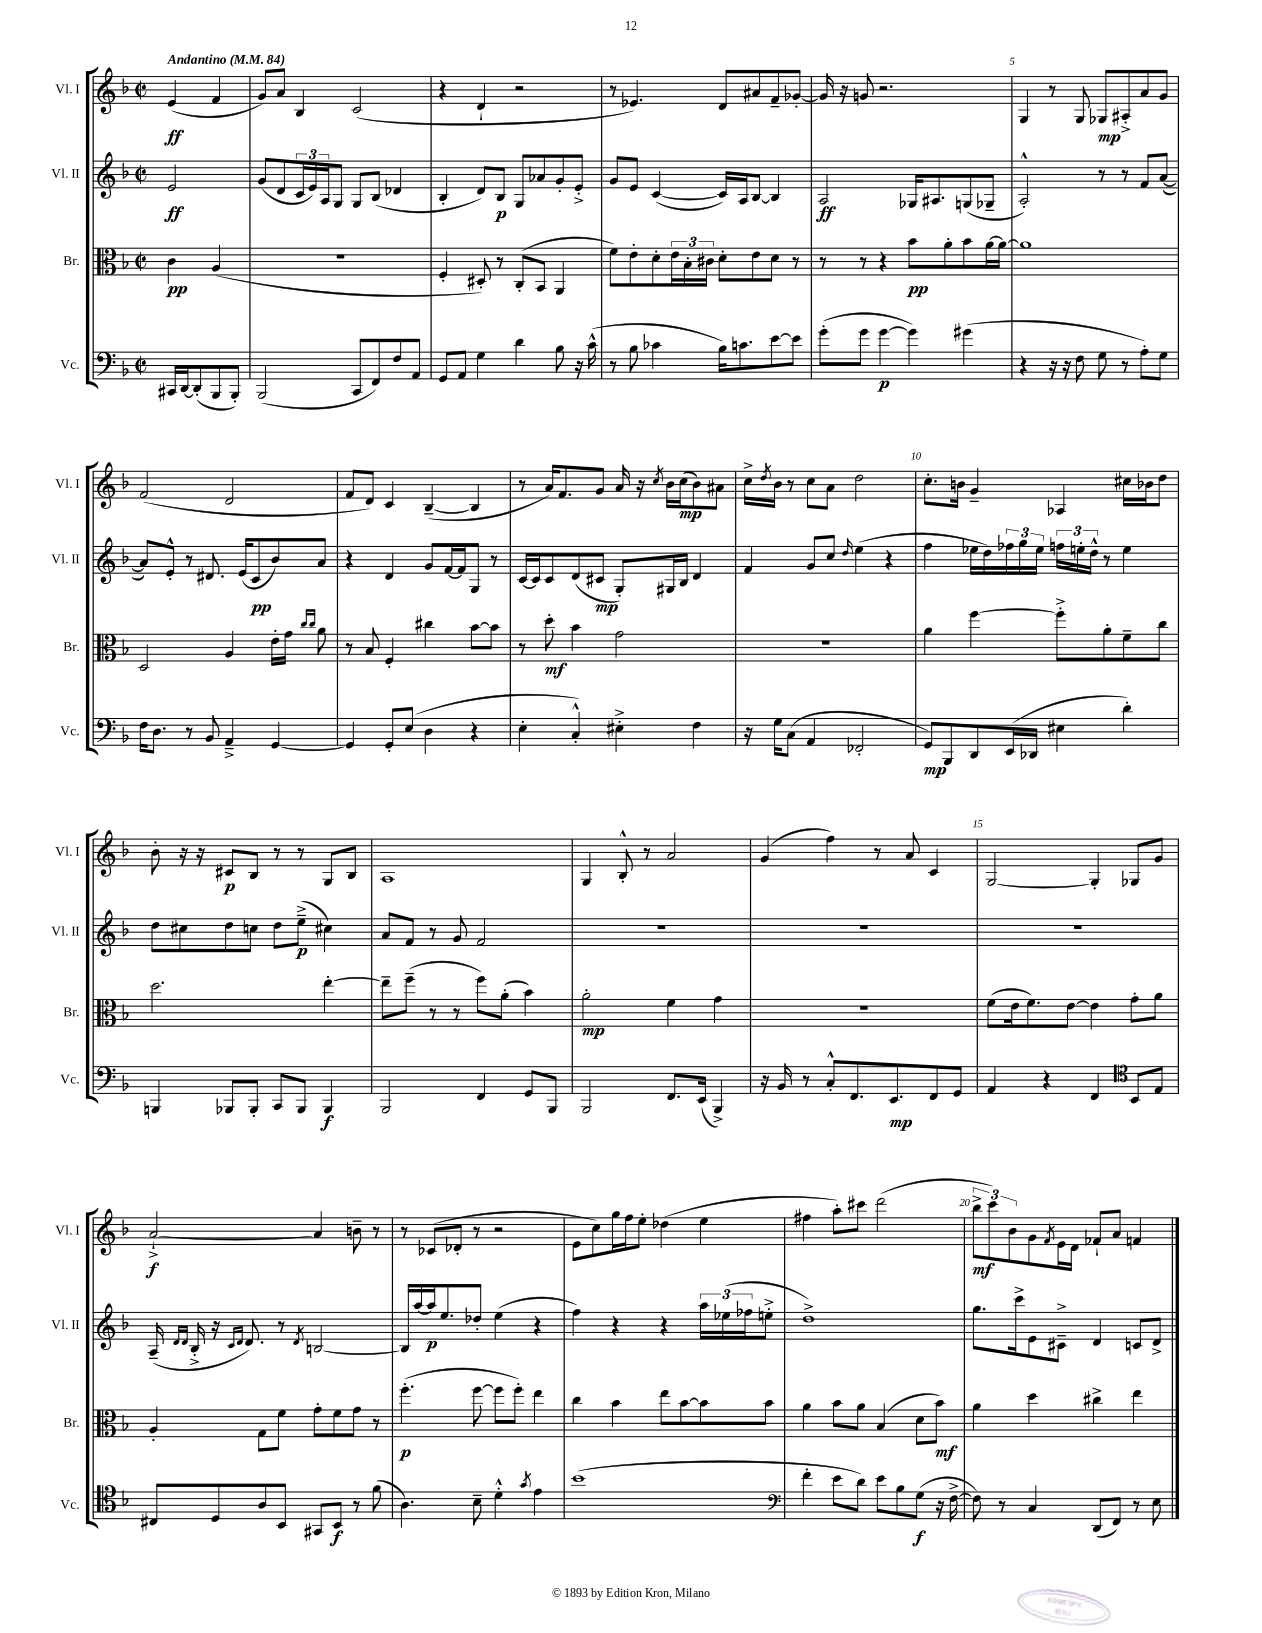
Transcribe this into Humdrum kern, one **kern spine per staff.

**kern	**kern	**kern	**kern
*staff4	*staff3	*staff2	*staff1
*clefF4	*clefC3	*clefG2	*clefG2
*k[b-]	*k[b-]	*k[b-]	*k[b-]
*M2/2	*M2/2	*M2/2	*M2/2
*met(c|)	*met(c|)	*met(c|)	*met(c|)
*MM84	*MM84	*MM84	*MM84
16CC#	4c	2e	(4e
[16DD	.	.	.
(8DD']	.	.	.
8BBB-	(4A	.	4f
8BBB-')	.	.	.
=	=	=	=
(2BBB-	1r	(8g	8g)
.	.	8d	8a
.	.	24c	4B-
.	.	24e)	.
.	.	24A	.
.	.	8G	.
8CC	.	8G	(2c
8FF)	.	(8B-	.
8F	.	4d-	.
8AA	.	.	.
=	=	=	=
8GG	4F'	4B-'	4r
8AA	.	.	.
4G	8D#')	8d)	4d`
.	8r	8B-	.
4d	(8C'	8G	2r
.	8BB-	8a-	.
8B-	4AA	8g'	.
16r	.	8e'^	.
(16c^^	.	.	.
=	=	=	=
8r	8f)	8g	8r
8B-	8e'	8e	4.e-)
4c-	8d'	([4c	.
.	24e	.	.
.	24B-'	.	.
.	24c#	.	.
16B-)	8d'	16c])	8d
8.c	.	16A	.
.	8e	[8B-	8a#
[8e	8d	4B-]	8f~
8e]	8r	.	[8g-'
=	=	=	=
(8g'	8r	2A	16g-]
.	.	.	16r
8g	8r	.	8g
[4g	4r	.	2.r
4g])	8b-	16G-	.
.	.	8.A#	.
.	8a'	.	.
(4g#	8b-	(8G	.
.	[16a	8G-~	.
.	16a_	.	.
=	=	=	=
4r	1a]	2A'^^)	4G
16r	.	.	8r
16r	.	.	.
8F	.	.	8G
8G	.	8r	8G-
8r	.	8r	8A#'^
8A')	.	8f	8a
8G	.	([8a	8g
=	=	=	=
16F	2D	8a])	(2f
8.D	.	.	.
.	.	8e'^^	.
8r	.	8r	.
8BB-	.	8.d#	.
4AA~^	4A	.	2d
.	.	(16e	.
.	.	8c	.
[4GG	16e'	8b-)	.
.	16g	.	.
.	16qqcc	.	.
.	16qqcc	.	.
.	8a	8a	.
=	=	=	=
4GG]	8r	4r	8f
.	8B-	.	8d)
8GG'	4F'	4d	4c
(8E	.	.	.
4D	4cc#	8g	([4B-~
.	.	[16f	.
.	.	16f]	.
4r	[8b-	8G	4B-]
.	8b-]	8r	.
=	=	=	=
4E'	8r	[16c	8r
.	.	16c]	.
.	8dd'	8c	16a)
.	.	.	8.f
4C'^^)	4b-	(8d	.
.	.	8c#	8g
4E#'^	2g	8G')	16a
.	.	.	16r
.	.	.	8qcc
.	.	16G#	16b-
.	.	16B-	(16cc
4F	.	4d	8b-)
.	.	.	8a#
=	=	=	=
16r	1r	4f	16cc^
.	.	.	8qdd
16G	.	.	16b-
(8C	.	.	8r
4AA	.	8g	8cc
.	.	8cc	8a
.	.	16qqdd	.
2FF-'	.	(4ee	2dd
.	.	4r	.
=	=	=	=
8GG)	4a	4ff	8.cc'
8BBB-	.	.	.
.	.	.	16b
8DD	[4ff	16ee-	4g~
.	.	16dd)	.
(16EE	.	24ff-	.
.	.	24gg	.
16DD-	.	.	.
.	.	24ee-	.
4E#	8ff'^]	24ff	4A-
.	.	24ee'	.
.	.	24dd^^	.
.	8a'	8r	.
4d')	8f~	4ee	16cc#
.	.	.	16b-
.	8cc	.	8dd
=	=	=	=
4BBB	2.dd	8dd	8b-'
.	.	8cc#	16r
.	.	.	16r
8BBB-	.	8dd	8c#
8BBB-'	.	8cc	8B-
8CC	.	8dd	8r
8BBB-	.	(8ee~^	8r
4BBB-	[4ee'	4cc#)	8G
.	.	.	8B-
=	=	=	=
2BBB-	8ee~]	8a	1A
.	(8ff~	8f	.
.	8r	8r	.
.	8r	8g	.
4FF	8ff)	2f	.
.	(8a'	.	.
8GG	4b-)	.	.
8BBB-	.	.	.
=	=	=	=
2BBB-	2a'	1r	4G
.	.	.	8B-'^^
.	.	.	8r
8.FF	4f	.	2a
(16EE	.	.	.
4BBB-^)	4g	.	.
=	=	=	=
16r	1r	1r	(4g
16BB-	.	.	.
8r	.	.	.
8C'^^	.	.	4ff)
8.FF	.	.	.
.	.	.	8r
8.EE	.	.	.
.	.	.	8a
8FF	.	.	4c
8GG	.	.	.
=	=	=	=
4AA	(8f	1r	[2G
.	16e	.	.
.	8.f)	.	.
4r	.	.	.
.	[8e	.	.
4FF	4e]	.	4G']
*clefC4	*	*	*
8BB-	8g'	.	8G-
8E	8a	.	8g
=	=	=	=
8C#	4A'	(16A~	[2a`^
.	.	16qqd	.
.	.	16qqd	.
.	.	16B-'^	.
8D	.	16r	.
.	.	16qqc	.
.	.	16qqd	.
.	.	8.d)	.
8A	8G	.	.
8BB-	8f	8r	.
.	.	8qd	.
8GG#	8g'	[2B	4a]
8BB-	8f	.	.
8r	8g	.	8b~
(8f	8r	.	8r
=	=	=	=
4.A)	(4.ff'	16B]	8r
.	.	[16aa	.
.	.	16aa]	(8c-
.	.	8.ee	.
.	.	.	8d-'
8B-~	[8ff	8dd-'	8r
4d'^^	8ff]	(4ee	2r
.	8ff')	.	.
8qg	.	.	.
4e	4ee	4r	.
=	=	=	=
(1b-	4cc	4ff)	8e
.	.	.	8cc)
.	4b-	4r	16gg
.	.	.	16ff
.	.	.	8ee'
.	8ee	4r	(4dd-
.	[8b-	.	.
.	8b-]	24aa	4ee
.	.	(24ee-	.
.	.	24ff-	.
.	8b-	8ee'^	.
=	=	=	=
*clefF4	*	*	*
4f'	4a	1dd^)	4ff#
8e	8b-	.	8aa')
8d)	8a	.	8ccc#
8e	(4B-	.	(2ddd
8B-	.	.	.
(8G	8d	.	.
16r	8b-)	.	.
[16F^	.	.	.
=	=	=	=
8F])	4a	8.gg	12bb-^
.	.	.	12ccc)
8r	.	.	.
.	.	.	12b-
.	.	16ccc^	.
4C	4dd	8e	8g
.	.	.	8qf
.	.	8c#~^	16e
.	.	.	16d
(8DD	4cc#^	4d	8f-`
8FF)	.	.	8a
8r	4ee	8c	4f
8E	.	8d^	.
==	==	==	==
*-	*-	*-	*-
